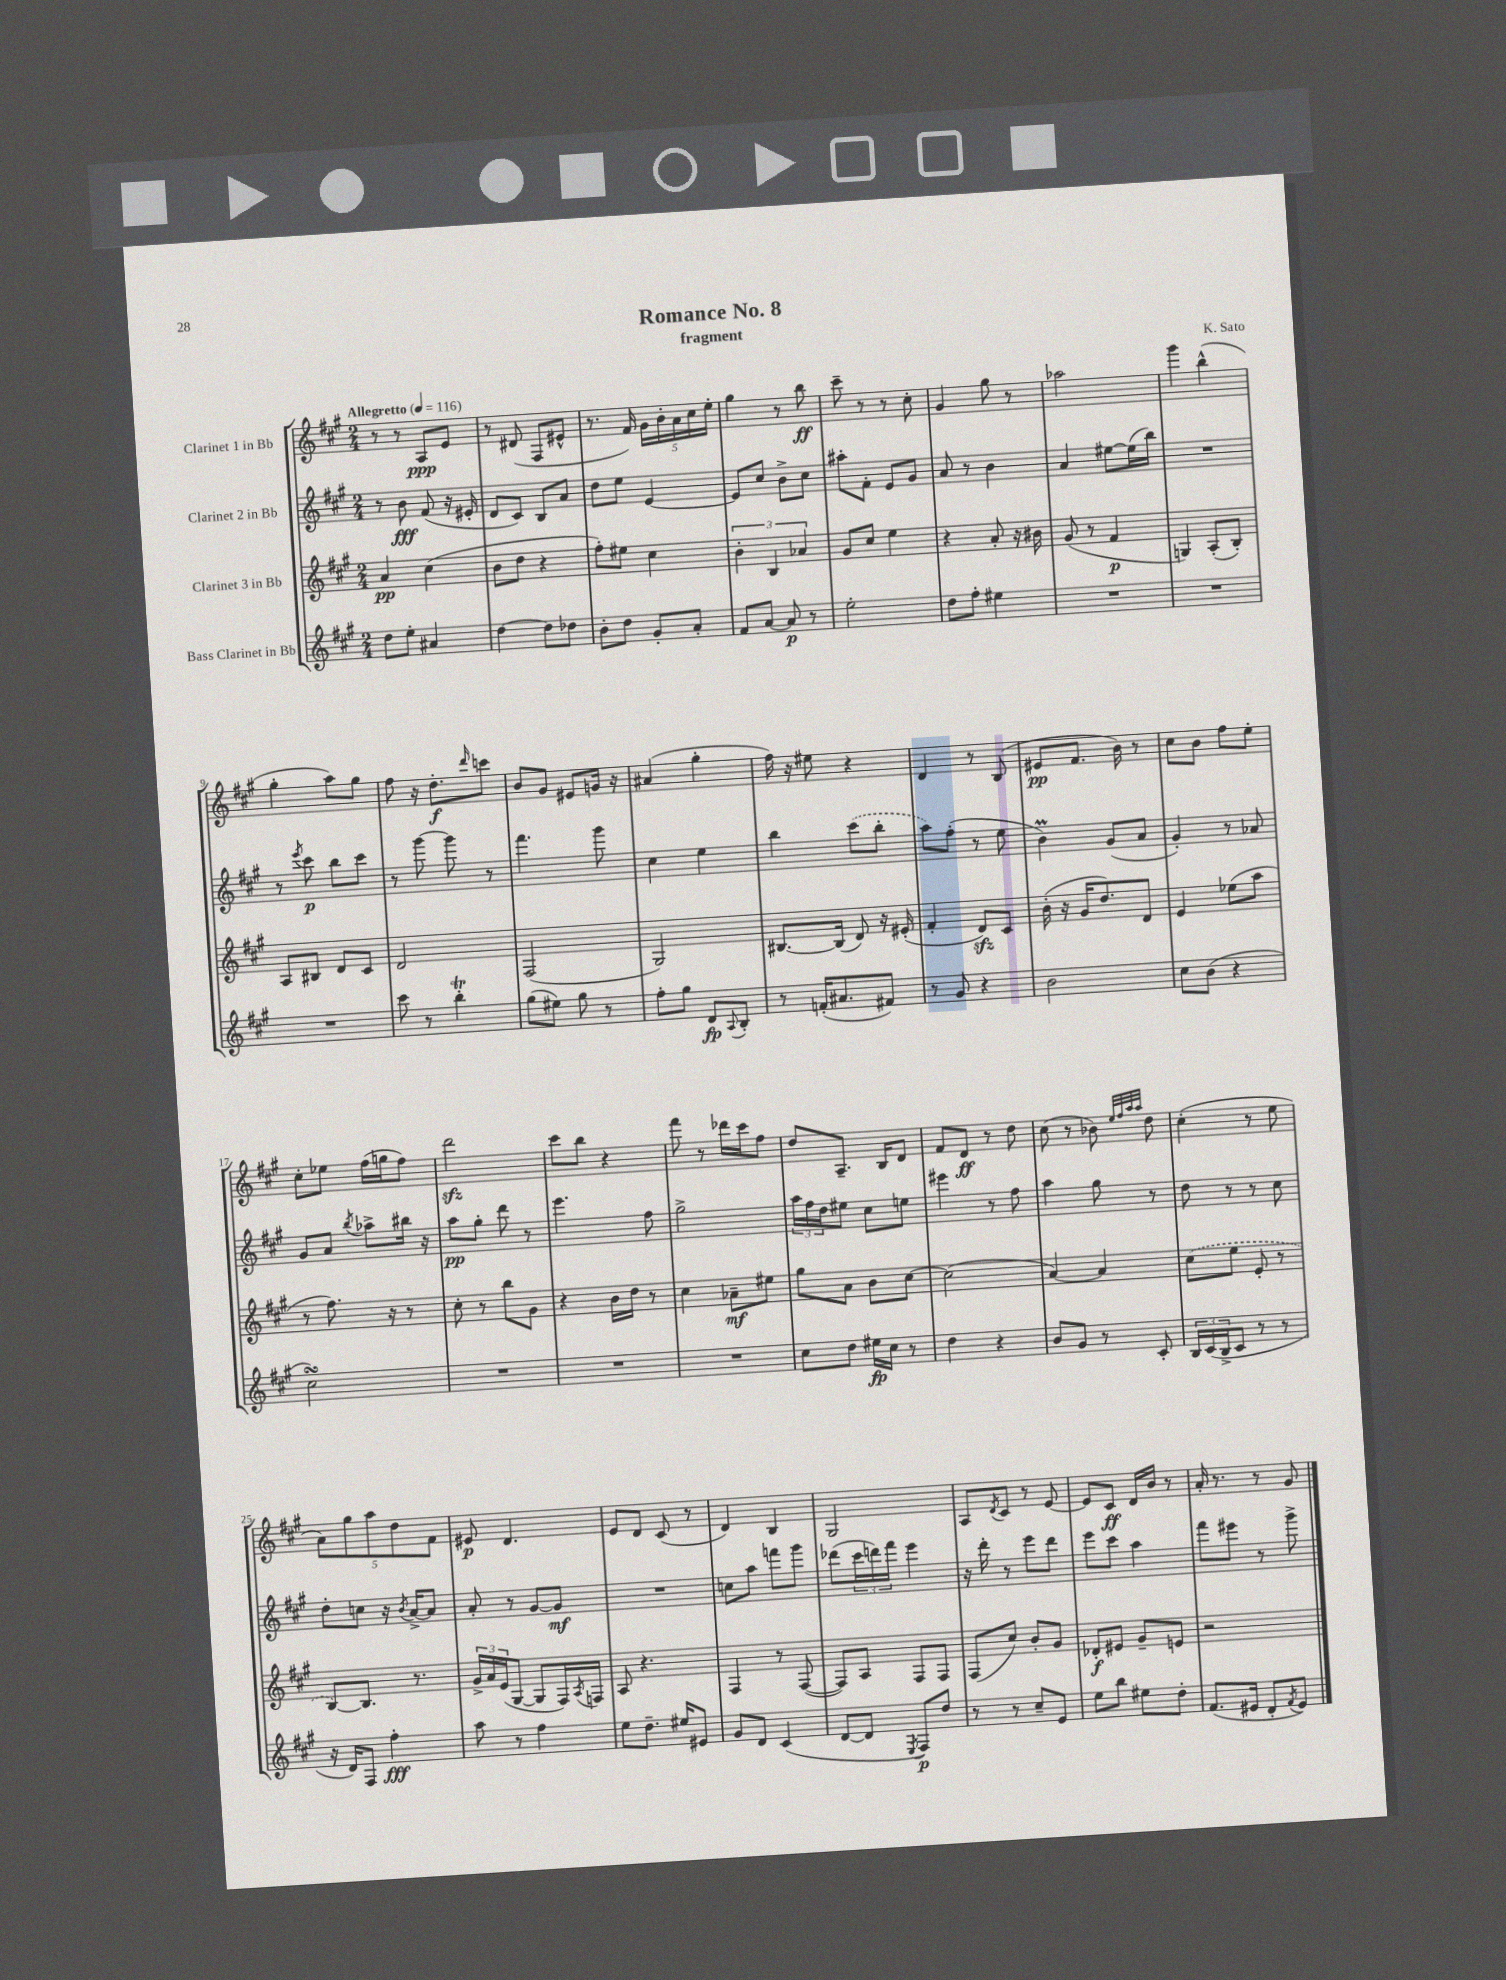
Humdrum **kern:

**kern	**dynam	**kern	**dynam	**kern	**dynam	**kern	**dynam
*part4	*part4	*part3	*part3	*part2	*part2	*part1	*part1
*staff4	*staff4	*staff3	*staff3	*staff2	*staff2	*staff1	*staff1
*I"Bass Clarinet in Bb	*	*I"Clarinet 3 in Bb	*	*I"Clarinet 2 in Bb	*	*I"Clarinet 1 in Bb	*
*clefG2	*	*clefG2	*	*clefG2	*	*clefG2	*
*k[f#c#g#]	*	*k[f#c#g#]	*	*k[f#c#g#]	*	*k[f#c#g#]	*
*M2/4	*	*M2/4	*	*M2/4	*	*M2/4	*
*MM116	*	*MM116	*	*MM116	*	*MM116	*
=1	=1	=1	=1	=1	=1	=1	=1
!	!	!	!	!	!	!LO:TX:a:B:t=Allegretto	!
8dd\L	.	4a/	pp	8r	.	8r	.
8ee'\J	.	.	.	8b\	fff	8r	.
4a#X/	.	(4cc#\	.	(8f#/	.	8A/L	ppp
.	.	.	.	16r	.	8e/J	.
.	.	.	.	16e#X'/	.	.	.
=2	=2	=2	=2	=2	=2	=2	=2
[4dd\	.	8b\L	.	8d/L	.	8r	.
.	.	8dd\J	.	8c#/J)	.	(8d#X/	.
8dd\L]	.	4r	.	8B/L	.	8F#/L	.
8dd-X\J	.	.	.	8a/J	.	8e#X^^/J	.
=3	=3	=3	=3	=3	=3	=3	=3
8b'\L	.	8ff#'\L)	.	8dd\L	.	8.r	.
8dd\J	.	8ee#X\J	.	8ee\J	.	.	.
.	.	.	.	.	.	16f#/)	.
8g#'/L	.	4cc#\	.	[4e/	.	20g#\LL	.
.	.	.	.	.	.	20b'\	.
.	.	.	.	.	.	20a\	.
8a'/J	.	.	.	.	.	.	.
.	.	.	.	.	.	20cc#\	.
.	.	.	.	.	.	20ee'\JJ	.
=4	=4	=4	=4	=4	=4	=4	=4
8f#/L	.	6b'\	.	8e/L]	.	4gg#\	.
[8a/J	.	.	.	8cc#/J	.	.	.
.	.	6B/	.	.	.	.	.
8a/]	p	.	.	8b^\L	.	8r	.
.	.	6a-X/	.	.	.	.	.
8r	.	.	.	8cc#\J	.	8bb\	ff
=5	=5	=5	=5	=5	=5	=5	=5
2ee'\	.	8g#/L	.	8aa#X'\L	.	8ccc#~\	.
.	.	8cc#/J	.	8f#'\J	.	8r	.
.	.	4ee\	.	8e/L	.	8r	.
.	.	.	.	8g#/J	.	8cc#'\	.
=6	=6	=6	=6	=6	=6	=6	=6
8dd\L	.	4r	.	8a/	.	4g#/	.
8ff#'\J	.	.	.	8r	.	.	.
4ee#X\	.	8a'/	.	4b\	.	8gg#\	.
.	.	16r	.	.	.	8r	.
.	.	16b#X\	.	.	.	.	.
=7	=7	=7	=7	=7	=7	=7	=7
2r	.	(8g#/	.	4a/	.	2aa-X\	.
.	.	8r	.	.	.	.	.
.	.	4f#/	p	[8ee#X\L	.	.	.
.	.	.	.	(16ee#\L]	.	.	.
.	.	.	.	16bb\JJ)	.	.	.
=8	=8	=8	=8	=8	=8	=8	=8
2r	.	4Gn/)	.	2r	.	4ggg#\	.
.	.	(8A'/L	.	.	.	(4bb^^\	.
.	.	8B'/J)	.	.	.	.	.
!!LO:LB:g=z
=9	=9	=9	=9	=9	=9	=9	=9
2r	.	8A/L	.	8r	.	4gg#'\	.
.	.	.	.	8qeee/	.	.	.
.	.	8B#X/J	.	8ccc#\	p	.	.
.	.	8d/L	.	8bb\L	.	8aa\L)	.
.	.	8c#/J	.	8ccc#\J	.	8gg#\J	.
=10	=10	=10	=10	=10	=10	=10	=10
8ccc#\	.	2d/	.	8r	.	8ff#\	.
8r	.	.	.	[8ggg#\	.	16r	.
.	.	.	.	.	.	8.dd'\L	f
4bbT'\	.	.	.	8ggg#\]	.	.	.
.	.	.	.	.	.	16qqddd/	.
.	.	.	.	8r	.	8cccn\J	.
=11	=11	=11	=11	=11	=11	=11	=11
(8gg#\L	.	(2F#/	.	4.fff#\	.	8b/L	.
8ee#X\J)	.	.	.	.	.	8g#/J	.
8gg#\	.	.	.	.	.	8e#X/L	.
8r	.	.	.	8ggg#\	.	16gn/Jk	.
.	.	.	.	.	.	16r	.
=12	=12	=12	=12	=12	=12	=12	=12
8ff#'\L	.	2G#/)	.	4cc#\	.	(4a#X/	.
8gg#\J	.	.	.	.	.	.	.
8d/L	fp	.	.	4ee\	.	4gg#'\	.
8qqA/	.	.	.	.	.	.	.
8B'/J	.	.	.	.	.	.	.
=13	=13	=13	=13	=13	=13	=13	=13
8r	.	[8.B#X/L	.	4bb\	.	16ff#\)	.
.	.	.	.	.	.	16r	.
(16fn'/KL	.	.	.	.	.	8ee#X\	.
8.a#X/	.	(16B#/Jk]	.	.	.	.	.
.	.	8d/)	.	(8ccc#\L	.	4r	.
8f#X/J)	.	16r	.	8bb'\J	.	.	.
.	.	(16e#X'/	.	.	.	.	.
=14	=14	=14	=14	=14	=14	=14	=14
8r	.	4f#'/	.	8aa\L)	.	4d/	.
8g#/	.	.	.	(8ff#'\J	.	.	.
4r	.	8dzz/L)	.	8r	.	8r	.
.	.	8c#/J	.	8ee\	.	(8B/	.
=15	=15	=15	=15	=15	=15	=15	=15
2b\	.	(16b'\	.	4bM\)	.	8e#X/L	pp
.	.	16r	.	.	.	.	.
.	.	16g#/KL	.	.	.	8.f#/J	.
.	.	8.dd/)	.	.	.	.	.
.	.	.	.	(8g#/L	.	.	.
.	.	.	.	.	.	16b\)	.
.	.	8d/J	.	8a/J	.	8r	.
=16	=16	=16	=16	=16	=16	=16	=16
8cc#\L	.	4e/	.	4g#'/)	.	8cc#\L	.
(8b\J	.	.	.	.	.	8b\J	.
4r	.	(8ee-X\L	.	8r	.	8ff#\L	.
.	.	8aa\J	.	8a-X/	.	8ee'\J	.
!!LO:LB:g=z
=17	=17	=17	=17	=17	=17	=17	=17
2cc#sSsS\)	.	8r	.	8g#/L	.	8cc#'\L	.
.	.	8.ff#\)	.	8a/J	.	8ee-X\J	.
.	.	.	.	8qbb/	.	.	.
.	.	.	.	8aa-X^\L	.	(16ff#\LL	.
.	.	16r	.	.	.	16ggn\J	.
.	.	8r	.	16bb#X\Jk	.	8ff#\J)	.
.	.	.	.	16r	.	.	.
=18	=18	=18	=18	=18	=18	=18	=18
2r	.	8cc#'\	.	8aa\L	pp	2dddzz\	.
.	.	8r	.	8gg#'\J	.	.	.
.	.	8bb\L	.	8ddd\	.	.	.
.	.	8g#\J	.	8r	.	.	.
=19	=19	=19	=19	=19	=19	=19	=19
2r	.	4r	.	4.eee\	.	8ccc#\L	.
.	.	.	.	.	.	8bb\J	.
.	.	16b\LL	.	.	.	4r	.
.	.	16dd\JJ	.	.	.	.	.
.	.	8r	.	8ff#\	.	.	.
=20	=20	=20	=20	=20	=20	=20	=20
2r	.	4cc#\	.	2gg#^\	.	8fff#\	.
.	.	.	.	.	.	8r	.
.	.	8a-X~\L	mf	.	.	16ddd-X\LL	.
.	.	.	.	.	.	16ccc#\J	.
.	.	8ee#X\J	.	.	.	8ff#\J	.
=21	=21	=21	=21	=21	=21	=21	=21
8cc#\L	.	8gg#\L	.	24aa\LL	.	8dd/L	.
.	.	.	.	24ff#\	.	.	.
.	.	.	.	24dd\J	.	.	.
8dd\J	.	8a\J	.	8ee#X\J	.	8.A~/J	.
16ee#X\LL	fp	8b\L	.	8cc#\L	.	.	.
16cc#\JJ	.	.	.	.	.	16B/KL	.
8r	.	[8cc#\J	.	8een\J	.	8d/J	.
=22	=22	=22	=22	=22	=22	=22	=22
4dd\	.	(2cc#\]	.	4eee#X\	.	8f#/L	.
.	.	.	.	.	.	8d/J	ff
4r	.	.	.	8r	.	8r	.
.	.	.	.	8ff#\	.	8dd\	.
=23	=23	=23	=23	=23	=23	=23	=23
8b/L	.	[4a/)	.	4aa\	.	(8cc#\	.
8g#/J	.	.	.	.	.	8r	.
8r	.	4a/]	.	8gg#\	.	8b-X\)	.
.	.	.	.	.	.	32qqee/LLL	.
.	.	.	.	.	.	32qqff#/	.
.	.	.	.	.	.	32qqaa/	.
.	.	.	.	.	.	32qqaa/JJJ	.
8c#'/	.	.	.	8r	.	8dd\	.
=24	=24	=24	=24	=24	=24	=24	=24
24B/LL	.	(8cc#\L	.	8dd\	.	(4cc#'\	.
(24c#/	.	.	.	.	.	.	.
24B^/J	.	.	.	.	.	.	.
8c#/J	.	8ee\J	.	8r	.	.	.
8r	.	8e'/	.	8r	.	8r	.
8r	.	8r	.	8cc#\	.	8ee\	.
!!LO:LB:g=z
=25	=25	=25	=25	=25	=25	=25	=25
16r	.	[8B/L)	.	8dd'\L	.	10a\L)	.
16d/KL)	.	.	.	.	.	.	.
.	.	.	.	.	.	10gg#\	.
8F#/J	.	8.B/J]	.	8ccn\J	.	.	.
.	.	.	.	.	.	10aa\	.
4ff#'\	fff	.	.	16r	.	.	.
.	.	.	.	.	.	10dd\	.
.	.	.	.	8qb/	.	.	.
.	.	8.r	.	[16a^/KL	.	.	.
.	.	.	.	8a/J]	.	.	.
.	.	.	.	.	.	10f#\J	.
=26	=26	=26	=26	=26	=26	=26	=26
8aa\	.	24g#^/LL	.	8a'/	.	8e#X/	p
.	.	24a/	.	.	.	.	.
.	.	(24e/J	.	.	.	.	.
8r	.	[8G#/J	.	8r	.	4.d/	.
4ff#\	.	8G#/L]	.	[8g#/L	.	.	.
.	.	16F#/L)	.	8g#/J]	mf	.	.
.	.	8qA/	.	.	.	.	.
.	.	16Fn/JJ	.	.	.	.	.
=27	=27	=27	=27	=27	=27	=27	=27
8ee\L	.	8A/	.	2r	.	8e/L	.
8.dd~\J	.	4.r	.	.	.	8d/J	.
.	.	.	.	.	.	(8c#/	.
16ee#X/KL	.	.	.	.	.	.	.
8e#X/J	.	.	.	.	.	8r	.
=28	=28	=28	=28	=28	=28	=28	=28
8g#/L	.	4F#/	.	8ccn\L	.	4d/)	.
8d/J	.	.	.	8aa\J	.	.	.
(4c#/	.	8r	.	8fffn\L	.	4B/	.
.	.	([8F#/	.	8ggg#\J	.	.	.
=29	=29	=29	=29	=29	=29	=29	=29
[8d/L	.	8F#/L])	.	(8ddd-X\L	.	2G#/	.
8d/J]	.	8A/J	.	24ccc#\L	.	.	.
.	.	.	.	24dddn\)	.	.	.
.	.	.	.	24fff#\JJ	.	.	.
8qE/	.	.	.	.	.	.	.
8F#/L)	p	8F#/L	.	4eee\	.	.	.
8dd/J	.	8F#/J	.	.	.	.	.
=30	=30	=30	=30	=30	=30	=30	=30
8r	.	(8F#/L	.	16r	.	8A/L	.
.	.	.	.	16ddd'\	.	.	.
.	.	.	.	.	.	8qd/	.
8r	.	8cc#/J)	.	8r	.	8c#/J	.
8cc#~/L	.	8b'/L	.	8eee\L	.	8r	.
8e/J	.	8g#/J	.	8ddd\J	.	[8e/	.
=31	=31	=31	=31	=31	=31	=31	=31
8ee\L	.	8d-X'/L	f	8eee\L	.	8e/L]	.
8bb\J	.	8e#X/J	.	8ccc#\J	.	8c#/J	ff
8ee#X\L	.	8g#~/L	.	4aa\	.	16d/LL	.
.	.	.	.	.	.	16b/JJ	.
8dd'\J	.	8en/J	.	.	.	8r	.
=32	=32	=32	=32	=32	=32	=32	=32
(8.f#/L	.	2r	.	8fff#\L	.	16a'/	.
.	.	.	.	.	.	8.r	.
.	.	.	.	8eee#X\J	.	.	.
16e#X/Jk	.	.	.	.	.	.	.
8d'/L	.	.	.	8r	.	8r	.
8qf#/	.	.	.	.	.	.	.
8e#/J)	.	.	.	8ggg#^\	.	8g#/	.
==	==	==	==	==	==	==	==
*-	*-	*-	*-	*-	*-	*-	*-
